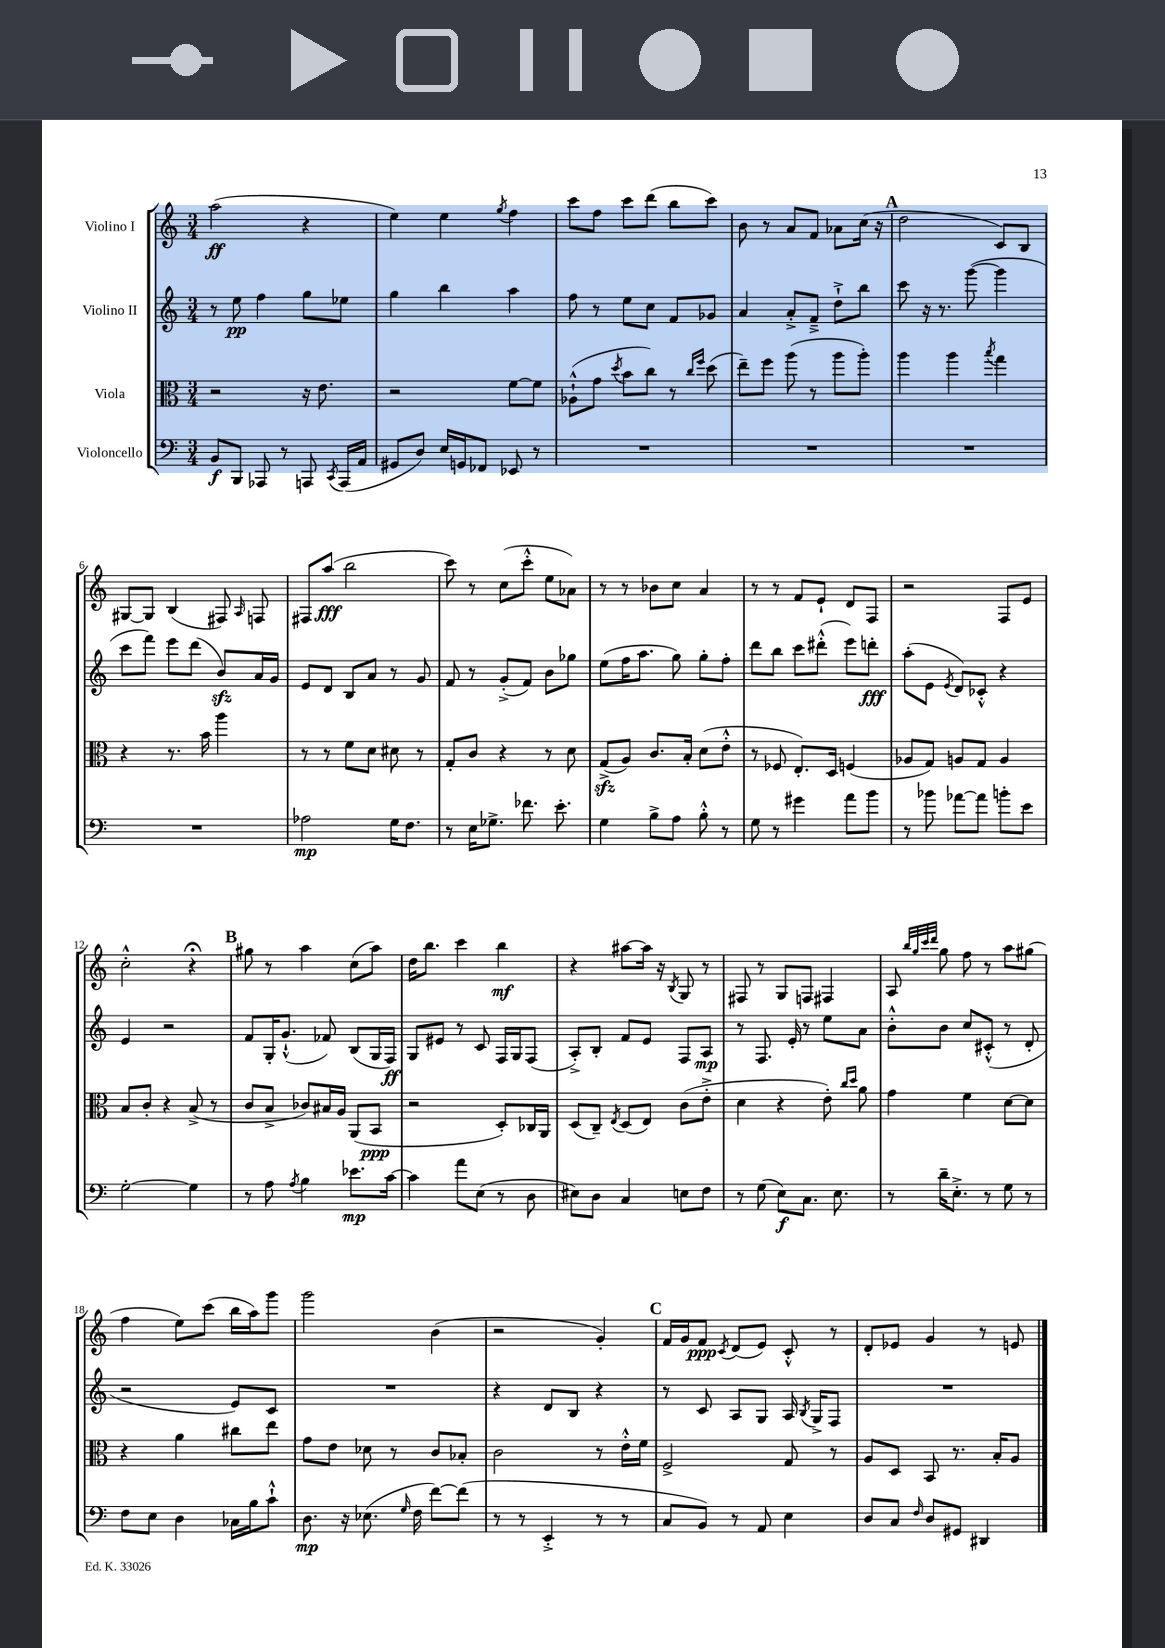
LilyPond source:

<<
\new StaffGroup <<
\new Staff = "s0" \with { instrumentName = "Violino I" } {
    \clef treble \key c \major \numericTimeSignature \time 3/4
    \autoBeamOff a''2\ff( r4 |
    e''4) e''4 \acciaccatura { g''8 } f''4 |
    c'''8[ f''8] c'''8[ d'''8]( b''8[ c'''8]) |
    b'8 r8 a'8[ f'8] aes'8[ c''16]( r16 |
    \mark \markup { \bold "A" } d''2 c'8[) b8] |
    gis8[~ gis8] b4( fis8) \grace { a16 } f8 |
    fis8[ a''8]\fff( b''2 |
    c'''8) r8 c''8[( c'''8]-.-^ e''8[ aes'8]) |
    r8 r8 bes'8[ c''8] a'4 |
    r8 r8 f'8[ e'8]-! d'8[ f8] |
    r2 f8[ e'8] |
    c''2-.-^ r4\fermata |
    \mark \markup { \bold "B" } gis''8 r8 a''4 c''8[( a''8]) |
    d''16[ b''8.] c'''4 b''4\mf |
    r4 ais''8[~ ais''16] r16 \acciaccatura { b8 } g8 r8 |
    fis8 r8 g8[ f8] fis4 |
    a8 \grace { b''32[ g''32 c'''32 d'''32] } g''8 f''8 r8 a''8[ gis''8]( |
    f''4 e''8[) c'''8]( b''16[ a''16) g'''8] |
    g'''2 b'4( |
    r2 g'4-.) |
    \mark \markup { \bold "C" } f'16[ g'16 f'8]\ppp \acciaccatura { c'8 } d'8[( e'8]) c'8-.-^ r8 |
    d'8[-. ees'8] g'4 r8 e'8 \bar "|." |
}
\new Staff = "s1" \with { instrumentName = "Violino II" } {
    \clef treble \key c \major \numericTimeSignature \time 3/4
    \autoBeamOff r8 e''8\pp f''4 g''8[ ees''8] |
    g''4 b''4 a''4 |
    f''8 r8 e''8[ c''8] f'8[ ges'8] |
    a'4 a'8[-.-> f'8]---> d''8[-!-> b''8] |
    \mark \markup { \bold "A" } c'''8 r16 r8. g'''8~( g'''4 |
    c'''8[ f'''8]) e'''8[ d'''8]( b'8[\sfz) a'16 g'16] |
    e'8[ d'8] b8[ a'8] r8 g'8 |
    f'8 r8 g'8[-.->( f'8]) b'8[ ges''8] |
    e''8[( f''16 a''8.] g''8) g''8[-. f''8]-. |
    d'''8[ b''8] c'''8[ dis'''8]-.-^( e'''8[) d'''8]-.\fff |
    a''8[-.( e'8] \acciaccatura { e'8 } d'8[) ces'8]-.-^ r4 |
    e'4 r2 |
    \mark \markup { \bold "B" } f'8[ g16-. g'8.]-!-^( fes'8) b8[( g16 f16]\ff) |
    g8[ eis'8] r8 c'8 f16[ g16 f8]( |
    a8[-.->) b8]-. f'8[ e'8] f8[ a8]\mp |
    r8 f8. e'16-. r8 e''8[ a'8] |
    b'8[-.-^ b'8] c''8[ cis'8]-.-^( r8 d'8-. |
    r2 e'8[) c'8] |
    R2. |
    r4 d'8[ b8] r4 |
    \mark \markup { \bold "C" } r8 c'8 a8[ g8] a16 \acciaccatura { b8 } g16[-> f8] |
    R2. \bar "|." |
}
\new Staff = "s2" \with { instrumentName = "Viola" } {
    \clef alto \key c \major \numericTimeSignature \time 3/4
    \autoBeamOff r2 r16 e'8. |
    r2 f'8[~ f'8] |
    aes8[-!-^( g'8] \acciaccatura { d''8 } b'8[ c''8]) r8 \grace { c''16[ f''16] } d''8( |
    e''8[--) f''8] a''8( r8 a''8[ a''8]-.) |
    \mark \markup { \bold "A" } a''4 a''4 \acciaccatura { b''8 } g''4 |
    r4 r8. b'16 a''4 |
    r8 r8 f'8[ d'8] dis'8 r8 |
    g8[-. c'8] r4 r8 d'8 |
    g8[->\sfz( a8]) c'8.[ b16]-. d'8[( e'8]-.-^ |
    r8 fes8 e8.[-.) d16] f4( |
    aes8[ g8]) a8[ g8] a4 |
    b8[ c'8]-. r4 b8->( r8 |
    \mark \markup { \bold "B" } c'8[ b8]-> ces'8[) bis16 a16] a,8[( b,8]\ppp |
    r2 d8[-.) ces16 a,16] |
    d8[( c8]--) \acciaccatura { e8 } d8[( e8]) c'8[( e'8]-.-> |
    d'4 r4 e'8-.) \grace { c''16[ d''16] } a'8 |
    g'4 f'4 d'8[~ d'8] |
    r4 a'4 cis''8[ e''8] |
    g'8[ e'8] des'8 r8 c'8[ bes8]-. |
    c'2 r8 e'16[-.-^ f'16] |
    \mark \markup { \bold "C" } f2-> g8 r8 |
    a8[ d8] b,8 r8. b16[-. a8] \bar "|." |
}
\new Staff = "s3" \with { instrumentName = "Violoncello" } {
    \clef bass \key c \major \numericTimeSignature \time 3/4
    \autoBeamOff b,8[\f b,,8] aes,,8 r8 a,,8 \acciaccatura { c,8 } a,,16[( a,16] |
    gis,8[ d8]) e16[ g,16 fes,8] ees,8 r8 |
    R2. |
    R2. |
    \mark \markup { \bold "A" } R2. |
    R2. |
    aes2\mp g16[ f8.] |
    r8 e16[ ges8.]-> fes'8. e'8.-. |
    g4 b8[-> a8] b8-.-^ r8 |
    g8 r8 gis'4 a'8[ b'8] |
    r8 bes'8 aes'8[~ aes'8] b'8[-. e'8] |
    g2~-. g4 |
    \mark \markup { \bold "B" } r8 a8 \acciaccatura { a8 } b4 ees'8.[\mp c'16]~ |
    c'4 a'8[ e8]( r8 d8 |
    eis8[) d8] c4 e8[ f8] |
    r8 g8( e8[\f) c8.] e8. |
    r8 d'16[-- e8.]-.-> r8 g8 r8 |
    f8[ e8] d4 ces16[ b16 c'8]-!-^ |
    d8.\mp r16 ees8.( \grace { g16 } f16 f'8[~) f'8]( |
    r8 r8 e,4-.-> r8 r8 |
    \mark \markup { \bold "C" } c8[ b,8]) r8 a,8 e4 |
    d8[ c8] \grace { f16 } d8[ gis,8] dis,4 \bar "|." |
}
>>
>>
